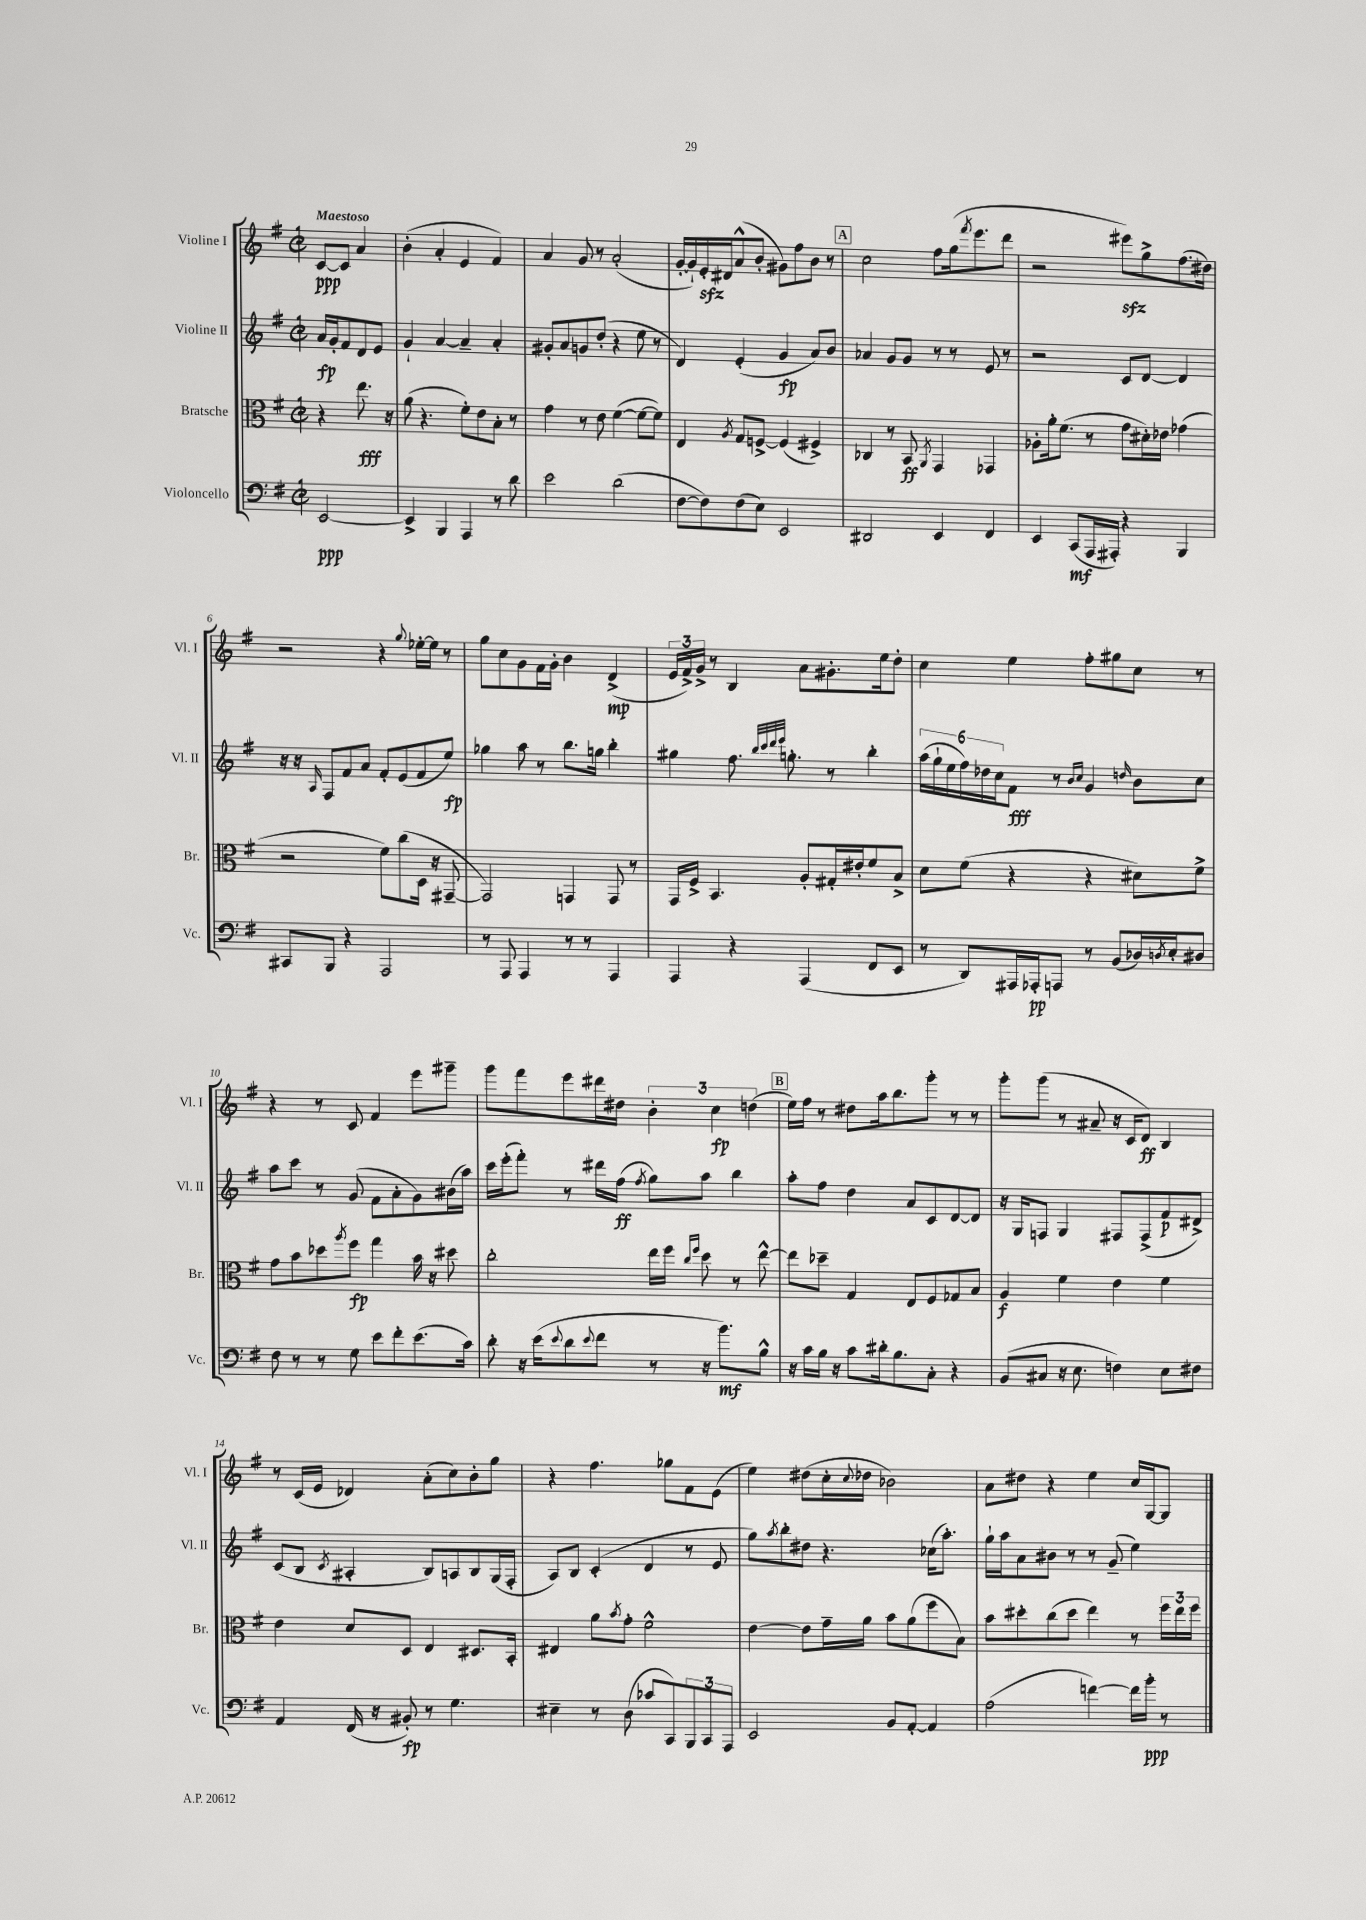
<<
\new StaffGroup <<
\new Staff = "s0" \with { instrumentName = "Violine I" shortInstrumentName = "Vl. I" } {
    \clef treble \key g \major \defaultTimeSignature \time 2/2 \partial 2 \tempo "Maestoso"
    c'8~\ppp c'8 a'4 |
    b'4-.( a'4-. e'4 fis'4) |
    a'4 g'8 r8 a'2-.( |
    g'16~-. g'16-!) e'16-.\sfz dis'16 a'8-^( b'8-. gis'8) fis''8 b'8 r8 |
    \mark \markup { \box "A" } c''2 fis''8 g''16( \acciaccatura { fis'''8 } e'''8. d'''8 |
    r2 eis'''8\sfz) g''8-> fis''8.( dis''16) |
    r2 r4 \appoggiatura { g''8 } ees''16~-. ees''16 r8 |
    g''8 c''8 g'8 fis'16 g'16-. b'4 d'4->\mp( |
    \tuplet 3/2 { e'16 fis'16->) g'16-> } r8 b4 a'8 gis'8.-. e''16 d''8-. |
    c''4 e''4 fis''8-. gis''8 c''8 r8 |
    r4 r8 c'8 fis'4 e'''8 gis'''8-- |
    g'''8 fis'''8 e'''8 dis'''16 dis''16 \tuplet 3/2 { b'4-. c''4\fp d''4( } |
    \mark \markup { \box "B" } e''16) fis''16 r8 dis''8 a''16 b''8. g'''8-. r8 r8 |
    g'''8-. g'''8( r8 ais'8-- r16 c'16 d'8\ff) b4 |
    r8 c'16( e'16 des'4) a'8-.( c''8) b'8-. g''8 |
    r4 fis''4. ges''8 fis'8 e'8( |
    e''4) dis''8( c''16-. \appoggiatura { c''8 } des''16 bes'2) |
    a'8 dis''8 r4 e''4 c''16 g16~ g8 \bar "|." |
}
\new Staff = "s1" \with { instrumentName = "Violine II" shortInstrumentName = "Vl. II" } {
    \clef treble \key g \major \defaultTimeSignature \time 2/2 \partial 2
    a'16\fp g'16-. fis'8 d'8 e'8 |
    g'4-! a'4~ a'4-- a'4-. |
    gis'8-. a'8 g'8 d''8-.( r4 e''8 r8 |
    d'4) e'4-.( g'4\fp a'8) b'8 |
    \mark \markup { \box "A" } aes'4 g'8 g'8 r8 r8 e'8 r8 |
    r2 c'8 d'8~ d'4 |
    r16 r16 \grace { a16 } fis8 fis'8 a'8 fis'8-. e'8( fis'8 e''8\fp) |
    ges''4 a''8 r8 b''8. g''16 b''4-. |
    gis''4 fis''8. \grace { b''32 c'''32 d'''32 e'''32 } g''8.-. r8 b''4-. |
    \tuplet 6/4 { a''16( g''16-! e''16 fis''16) des''16 c''16 } fis'8\fff r8 \grace { b'16 c''16 } g'4 \grace { d''16 } b'8 c''8 |
    a''8 c'''8 r8 g'8( fis'8 a'8-. g'8) bis'16( a''16) |
    c'''16 e'''16-.( fis'''8-.) r8 dis'''16 fis''16\ff( \acciaccatura { fis''8 } g''8) a''8 b''4 |
    \mark \markup { \box "B" } a''8-. fis''8 d''4 a'8 c'8 d'8~ d'8 |
    r16 g16 f8 g4 fis8 fis8->( fis'8\p dis'8->) |
    c'8( b8 \acciaccatura { c'8 } ais4-. b8) a8 b8 g16( fis16-. |
    a8) b8 c'4-.( d'4 r8 e'8 |
    g''8) \acciaccatura { a''8 } b''8-. dis''8 r4. ces''16( a''8.-.) |
    g''16-! a''16 a'8 bis'8 r8 r8 g'8--( e''4) \bar "|." |
}
\new Staff = "s2" \with { instrumentName = "Bratsche" shortInstrumentName = "Br." } {
    \clef alto \key g \major \defaultTimeSignature \time 2/2 \partial 2
    r4 e''8.\fff r16 |
    a'8( r4. fis'8-.) e'8 b8-. r8 |
    g'4 r8 e'8 fis'4~( fis'8~ fis'8) |
    e4 \acciaccatura { a8 } g8 f8~-> f4( fis4->) |
    \mark \markup { \box "A" } ces4 r8 b,8\ff \acciaccatura { a,8 } g,4 ges,4 |
    aes8-. a'16-. fis'8.( r8 g'8 dis'16-.) ees'16 ges'4( |
    r2 fis'8) c''8( d16 r16 gis,8~-- |
    gis,2) g,4 g,8 r8 |
    g,16 fis16-> b,4. a8-. gis16-. eis'16-. fis'8 b8-> |
    d'8 fis'8( r4 r4 dis'8) fis'8-> |
    g'8 b'8 des''8 \acciaccatura { a''8 } fis''8\fp g''4 b'16 r16 dis''8 |
    c''2-. e''16 fis''16 \grace { c''16 fis''16 } d''8 r8 e''8~-^ |
    \mark \markup { \box "B" } e''8 des''8-- g4 e8 fis8 ges8 b8 |
    a4\f fis'4 e'4 fis'4 |
    e'4 d'8 d8 e4 dis8. b,16-. |
    eis4 a'8 \acciaccatura { b'8 } g'8-. fis'2-^ |
    e'4~ e'8 g'16-- a'16 b'8 a'8( fis''8 b8) |
    b'8 dis''8-. c''8( dis''8 e''4) r8 \tuplet 3/2 { fis''16 e''16 fis''16 } \bar "|." |
}
\new Staff = "s3" \with { instrumentName = "Violoncello" shortInstrumentName = "Vc." } {
    \clef bass \key g \major \defaultTimeSignature \time 2/2 \partial 2
    e,2~\ppp |
    e,4-> b,,4 a,,4 r8 d'8 |
    e'2 d'2( |
    fis8~ fis8) fis8( e8) e,2 |
    \mark \markup { \box "A" } dis,2 e,4 fis,4 |
    e,4 c,8\mf( a,,16 ais,,16-.) r4 b,,4 |
    cis,8 b,,8 r4 a,,2 |
    r8 a,,8 a,,4 r8 r8 a,,4 |
    a,,4 r4 a,,4( fis,8 e,8 |
    r8 d,8) ais,,16 aes,,16-.\pp a,,8 r8 b,8( des16) \acciaccatura { d8 } e16-. dis8 |
    fis8 r8 r8 g8 e'8 fis'8-. e'8.( c'16) |
    d'8-. r16 e'16( \appoggiatura { e'8 } d'8 \appoggiatura { e'8 } fis'8 r8 r16 b'8.\mf) b8-^ |
    \mark \markup { \box "B" } r16 c'16 b16 r16 c'8 dis'16-. b8. c8-. r4 |
    b,8( cis8 r16 e8. f4) e8 fis8 |
    a,4 fis,16( r16 bis,8-.\fp) r8 g4. |
    eis4-- r8 d8( ces'8 c,8) \tuplet 3/2 { b,,8 c,8 a,,8 } |
    e,2 b,8 a,8~-. a,4 |
    a2( f'4~) f'16 b'16-.\ppp r8 \bar "|." |
}
>>
>>
